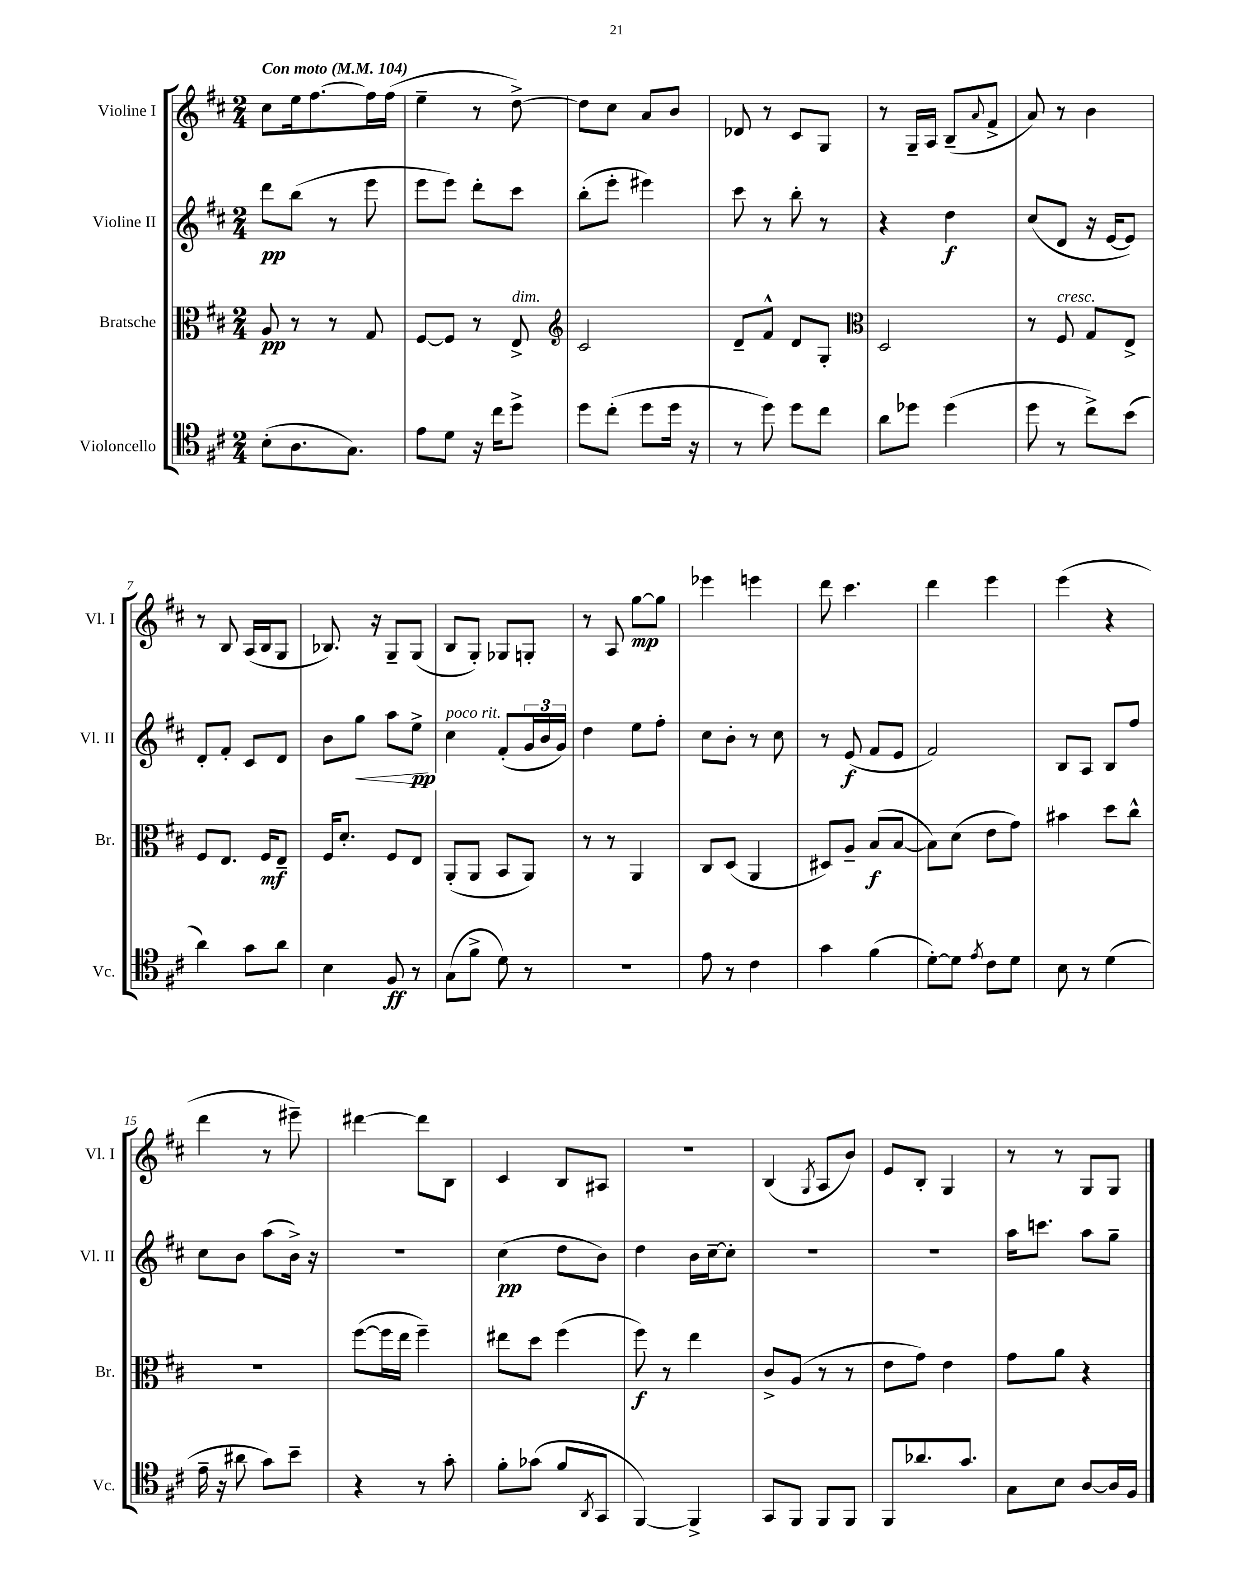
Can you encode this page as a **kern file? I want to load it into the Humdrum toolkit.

**kern	**dynam	**kern	**dynam	**kern	**dynam	**kern	**dynam
*part4	*part4	*part3	*part3	*part2	*part2	*part1	*part1
*staff4	*staff4	*staff3	*staff3	*staff2	*staff2	*staff1	*staff1
*I"Violoncello	*	*I"Bratsche	*	*I"Violine II	*	*I"Violine I	*
*I'Vc.	*	*I'Br.	*	*I'Vl. II	*	*I'Vl. I	*
*clefC4	*	*clefC3	*	*clefG2	*	*clefG2	*
*k[f#c#]	*	*k[f#c#]	*	*k[f#c#]	*	*k[f#c#]	*
*M2/4	*	*M2/4	*	*M2/4	*	*M2/4	*
*MM104	*	*MM104	*	*MM104	*	*MM104	*
=1	=1	=1	=1	=1	=1	=1	=1
!	!	!	!	!	!	!LO:TX:a:B:t=Con moto	!
(8B'\L	.	8A/	pp	8ddd\L	pp	8cc#\L	.
8.A\	.	8r	.	(8bb\J	.	16ee\k	.
.	.	.	.	.	.	[8.ff#\	.
.	.	8r	.	8r	.	.	.
8.G\J)	.	.	.	.	.	.	.
.	.	8G/	.	8eee\	.	16ff#\L]	.
.	.	.	.	.	.	(16ff#\JJ	.
=2	=2	=2	=2	=2	=2	=2	=2
8e\L	.	[8F#/L	.	8eee\L	.	4ee~\	.
8d\J	.	8F#/J]	.	8eee\J)	.	.	.
16r	.	8r	.	8ddd'\L	.	8r	.
16cc#\KL	.	.	.	.	.	.	.
!	!	!LO:TX:a:i:t=dim.	!	!	!	!	!
8dd^\J	.	8E^/	.	8ccc#\J	.	[8dd^\)	.
=3	=3	=3	=3	=3	=3	=3	=3
*	*	*clefG2	*	*	*	*	*
8dd\L	.	2c#/	.	(8bb'\L	.	8dd\L]	.
(8cc#'\J	.	.	.	8eee'\J	.	8cc#\J	.
8dd\L	.	.	.	4eee#X\)	.	8a/L	.
16dd\Jk	.	.	.	.	.	8b/J	.
16r	.	.	.	.	.	.	.
=4	=4	=4	=4	=4	=4	=4	=4
8r	.	8d~/L	.	8ccc#\	.	8d-X/	.
8dd\)	.	8f#^^/J	.	8r	.	8r	.
8dd\L	.	8d/L	.	8bb'\	.	8c#/L	.
8cc#\J	.	8G'/J	.	8r	.	8G/J	.
=5	=5	=5	=5	=5	=5	=5	=5
*	*	*clefC3	*	*	*	*	*
8a\L	.	2D/	.	4r	.	8r	.
8dd-X\J	.	.	.	.	.	16G~/LL	.
.	.	.	.	.	.	16A/JJ	.
(4dd-\	.	.	.	4dd\	f	(8B~/L	.
.	.	.	.	.	.	8qqa/	.
.	.	.	.	.	.	8f#^/J	.
=6	=6	=6	=6	=6	=6	=6	=6
8dd\	.	8r	.	(8cc#/L	.	8a/)	.
!	!	!LO:TX:a:i:t=cresc.	!	!	!	!	!
8r	.	8F#/	.	8d/J	.	8r	.
8cc#^\L)	.	8G/L	.	16r	.	4b\	.
.	.	.	.	[16e/KL	.	.	.
(8b\J	.	8E^/J	.	8e/J])	.	.	.
!!LO:LB:g=z
=7	=7	=7	=7	=7	=7	=7	=7
4a\)	.	8F#/L	.	8d'/L	.	8r	.
.	.	8.E/J	.	8f#'/J	.	8B/	.
8g\L	.	.	.	8c#/L	.	(16A/LL	.
.	.	16F#/KL	mf	.	.	16B/J	.
8a\J	.	8E~/J	.	8d/J	.	8G/J	.
=8	=8	=8	=8	=8	=8	=8	=8
4B\	.	16F#/KL	.	8b\L	.	8.B-X/)	.
.	.	8.d'/J	.	.	.	.	.
!	!	!	!	!	!LO:HP:b	!	!
.	.	.	.	8gg\J	<	.	.
.	.	.	.	.	.	16r	.
8F#/	ff	8F#/L	.	8aa\L	.	8G~/L	.
8r	.	8E/J	.	8ee^\J	pp	(8G/J	.
.	.	.	.	.	[	.	.
=9	=9	=9	=9	=9	=9	=9	=9
!	!	!	!	!LO:TX:a:i:t=poco rit.	!	!	!
(8G\L	.	(8AA'/L	.	4cc#\	.	8B/L	.
8f#^\J	.	8AA/J	.	.	.	8G'/J)	.
8d\)	.	8BB/L	.	(8f#'/L	.	8G-X/L	.
8r	.	8AA/J)	.	24g/L	.	8Gn'/J	.
.	.	.	.	24b/	.	.	.
.	.	.	.	24g/JJ)	.	.	.
=10	=10	=10	=10	=10	=10	=10	=10
2r	.	8r	.	4dd\	.	8r	.
.	.	8r	.	.	.	8A/	.
.	.	4AA/	.	8ee\L	.	[8gg\L	mp
.	.	.	.	8ff#'\J	.	8gg\J]	.
=11	=11	=11	=11	=11	=11	=11	=11
8e\	.	8C#/L	.	8cc#\L	.	4eee-X\	.
8r	.	(8D/J	.	8b'\J	.	.	.
4c#\	.	4AA/	.	8r	.	4eeen\	.
.	.	.	.	8cc#\	.	.	.
=12	=12	=12	=12	=12	=12	=12	=12
4g\	.	8D#X/L)	.	8r	.	8ddd\	.
.	.	8A~/J	.	(8e/	f	4.ccc#\	.
(4f#\	.	(8B/L	f	8f#/L	.	.	.
.	.	[8B/J	.	8e/J	.	.	.
=13	=13	=13	=13	=13	=13	=13	=13
[8d'\L)	.	8B\L])	.	2f#/)	.	4ddd\	.
8d\J]	.	(8d\J	.	.	.	.	.
8qe/	.	.	.	.	.	.	.
8c#\L	.	8e\L	.	.	.	4eee\	.
8d\J	.	8g\J)	.	.	.	.	.
=14	=14	=14	=14	=14	=14	=14	=14
8B\	.	4b#X\	.	8B/L	.	(4eee\	.
8r	.	.	.	8A/J	.	.	.
(4d\	.	8dd\L	.	8B/L	.	4r	.
.	.	8cc#^^\J	.	8ff#/J	.	.	.
!!LO:LB:g=z
=15	=15	=15	=15	=15	=15	=15	=15
16e~\	.	2r	.	8cc#\L	.	4ddd\	.
16r	.	.	.	.	.	.	.
8a#X\	.	.	.	8b\J	.	.	.
8g\L)	.	.	.	(8aa\L	.	8r	.
8b~\J	.	.	.	16b^\Jk)	.	8eee#X~\)	.
.	.	.	.	16r	.	.	.
=16	=16	=16	=16	=16	=16	=16	=16
4r	.	([8ff#\L	.	2r	.	[4ddd#X\	.
.	.	16ff#\L]	.	.	.	.	.
.	.	16ee\JJ	.	.	.	.	.
8r	.	4ff#~\)	.	.	.	8ddd#\L]	.
8g'\	.	.	.	.	.	8B\J	.
=17	=17	=17	=17	=17	=17	=17	=17
8f#'\L	.	8ee#X\L	.	(4cc#\	pp	4c#/	.
(8g-X\J	.	8dd\J	.	.	.	.	.
8f#/L	.	(4ff#\	.	8dd\L	.	8B/L	.
8qAA/	.	.	.	.	.	.	.
8GG/J	.	.	.	8b\J)	.	8A#X/J	.
=18	=18	=18	=18	=18	=18	=18	=18
[4FF#/)	.	8ff#\)	f	4dd\	.	2r	.
.	.	8r	.	.	.	.	.
4FF#^/]	.	4ee\	.	16b\LL	.	.	.
.	.	.	.	[16cc#~\J	.	.	.
.	.	.	.	8cc#'\J]	.	.	.
=19	=19	=19	=19	=19	=19	=19	=19
8GG/L	.	8c#^/L	.	2r	.	(4B/	.
8FF#/J	.	(8A/J	.	.	.	.	.
.	.	.	.	.	.	8qG/	.
8FF#/L	.	8r	.	.	.	8A/L	.
8FF#/J	.	8r	.	.	.	8b/J)	.
=20	=20	=20	=20	=20	=20	=20	=20
8FF#/L	.	8e\L	.	2r	.	8e/L	.
8.a-X/	.	8g\J)	.	.	.	8B'/J	.
.	.	4e\	.	.	.	4G/	.
8.g/J	.	.	.	.	.	.	.
=21	=21	=21	=21	=21	=21	=21	=21
8G\L	.	8g\L	.	16aa\KL	.	8r	.
.	.	.	.	8.cccn\J	.	.	.
8B\J	.	8a\J	.	.	.	8r	.
[8A/L	.	4r	.	8aa\L	.	8G/L	.
16A/L]	.	.	.	8gg~\J	.	8G/J	.
16F#/JJ	.	.	.	.	.	.	.
==	==	==	==	==	==	==	==
*-	*-	*-	*-	*-	*-	*-	*-
